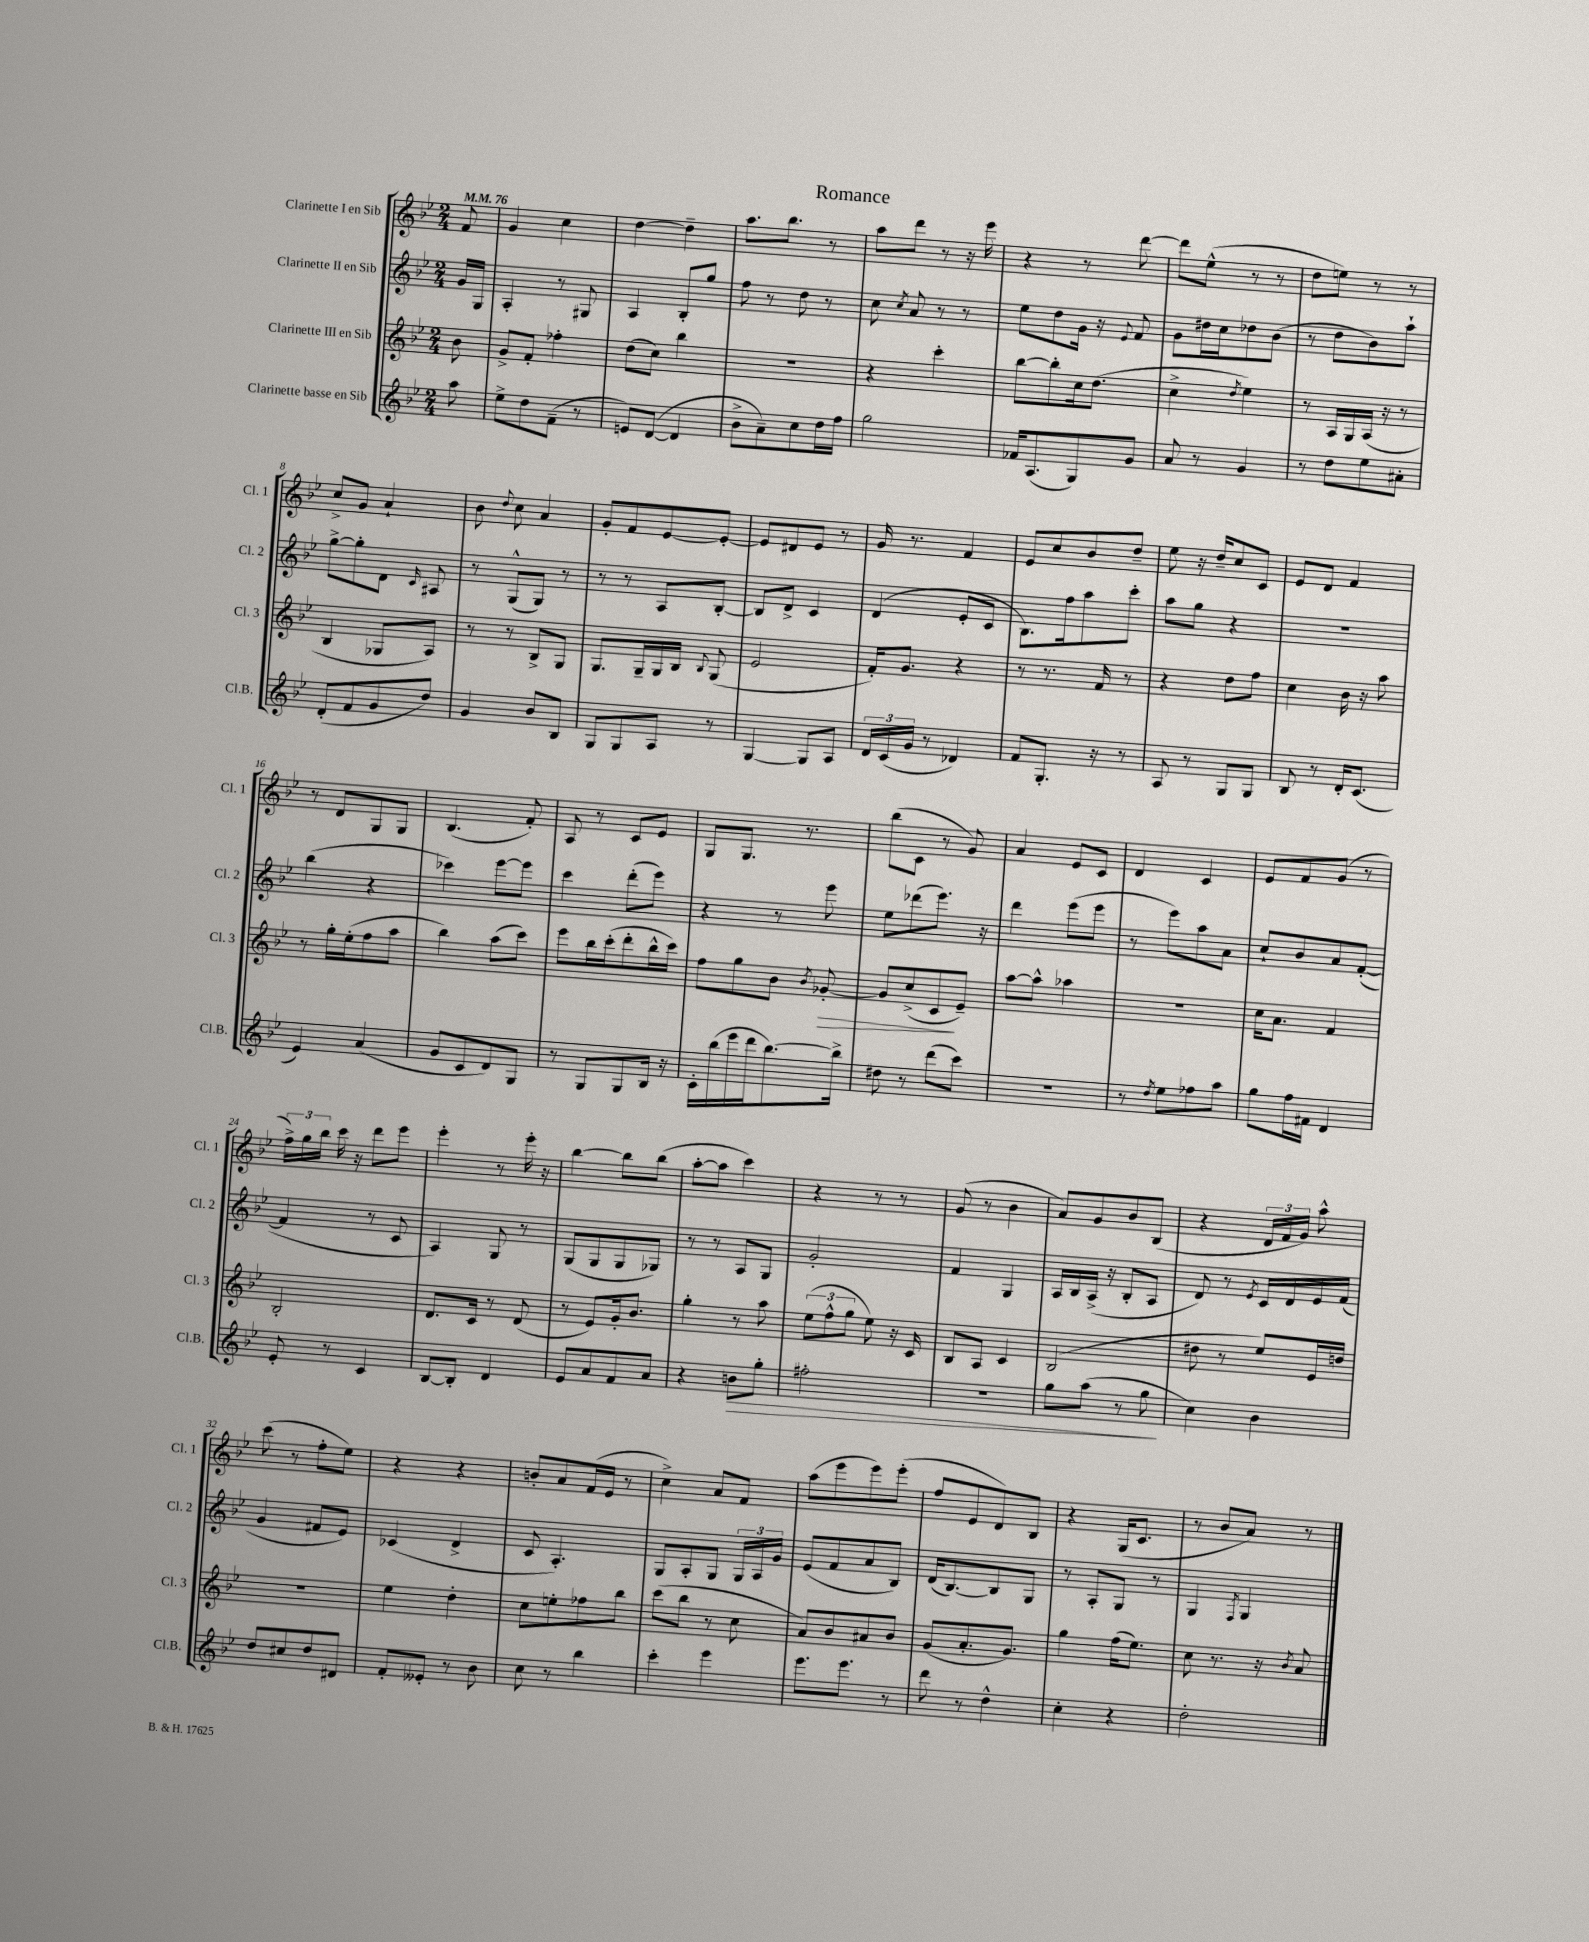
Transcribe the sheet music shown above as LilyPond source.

\header { title = "Romance" }
<<
\new StaffGroup <<
\new Staff = "s0" \with { instrumentName = "Clarinette I en Sib" shortInstrumentName = "Cl. 1" } {
    \clef treble \key bes \major \numericTimeSignature \time 2/4 \partial 8 \tempo 4 = 76
    \autoBeamOff f'8 |
    g'4 c''4 |
    d''4~ d''4-- |
    a''8.[ bes''8.] r8 |
    a''8[ d'''8] r8 r16 ees'''16 |
    r4 r8 d'''8~ |
    d'''8[ ees''8]-^( r8 r8 |
    d''8[ e''8]) r8 r8 |
    c''8[-> g'8] a'4-! |
    bes'8 \appoggiatura { d''8 } c''8 a'4 |
    g'8[-. f'8 ees'8~ ees'8]~-. |
    ees'8[ dis'8 ees'8] r8 |
    g'16 r8. f'4 |
    ees'8[ c''8 bes'8 d''8]-- |
    ees''8 r16 d''16[-- c''8 c'8] |
    ees'8[ d'8] f'4 |
    r8 d'8[ g8 g8] |
    bes4.( f'8-.) |
    a8 r8 c'8[ ees'8] |
    g8[ g8.] r8. |
    bes''8[( c'8] r8 g'8) |
    a'4 ees'8[ c'8] |
    d'4 c'4 |
    ees'8[ f'8 g'8]( r8 |
    \tuplet 3/2 { f''16[->) g''16 bes''16] } c'''16 r16 d'''8[ ees'''8] |
    ees'''4-. r8 ees'''16-. r16 |
    bes''4~ bes''8[ bes''8]( |
    a''8[~-. a''8] c'''4) |
    r4 r8 r8 |
    g'8( r8 bes'4 |
    a'8[) g'8 bes'8 bes8]( |
    r4 \tuplet 3/2 { d'16[ f'16 g'16]) } a''8-^ |
    c'''8( r8 f''8[-. ees''8]) |
    r4 r4 |
    b'8[-. a'8 f'16( ees'16] r8 |
    c''4->) a'8[ f'8] |
    a''8[( ees'''8 ees'''8) ees'''8]-.( |
    f''8[ ees'8 d'8) bes8] |
    r4 g16[( c'8.] |
    r8 bes'8[ a'8]) r8 \bar "|." |
}
\new Staff = "s1" \with { instrumentName = "Clarinette II en Sib" shortInstrumentName = "Cl. 2" } {
    \clef treble \key bes \major \numericTimeSignature \time 2/4 \partial 8
    \autoBeamOff g'16[ g16] |
    a4-. r8 gis8 |
    a4 bes8[-. g''8] |
    f''8 r8 d''8 r8 |
    c''8 \acciaccatura { c''8 } a'8 r8 r8 |
    ees''8[ d''8 g'16] r16 \appoggiatura { ees'8 } f'8 |
    g'8[ dis''16 c''16 des''8 bes'8]( |
    r8 d''8[ bes'8) a''8]-! |
    g''8[~-> g''8-. d'8] \grace { c'16 } ais8 |
    r8 g8[-^( g8]) r8 |
    r8 r8 a8[ bes8]~-. |
    bes8[ d'8]-> c'4 |
    d'4( ees'8[-. c'8] |
    bes8.[) f''16 a''8 c'''8]-. |
    a''8[ g''8] r4 |
    R2 |
    bes''4( r4 |
    ces'''4) ees'''8[~ ees'''8] |
    c'''4 d'''8[-.( ees'''8]) |
    r4 r8 ees'''8 |
    ees''8[ des'''8( ees'''8.]) r16 |
    d'''4 ees'''8[( ees'''8] |
    r8 ees'''8[) a''8 a'8] |
    c''8[-! bes'8 a'8 f'8]~-.( |
    f'4 r8 c'8 |
    a4) g8 r8 |
    g8[( g8 g8 ges8]) |
    r8 r8 a8[ g8] |
    g'2-. |
    f'4 g4 |
    a16[ bes16 a16]->( r16 bes8[-. a8] |
    d'8) r8 \acciaccatura { ees'8 } c'16[ d'16 ees'16 f'16]( |
    g'4 fis'8[ ees'8]) |
    ces'4( d'4-> |
    c'8 a4.-.) |
    g8[ a8-. g8] \tuplet 3/2 { g16[ a16 g'16] } |
    ees'8[( f'8 a'8 bes8]) |
    d'16[( bes8.~) bes8 g8] |
    r8 a8[-. g8] r8 |
    g4 \acciaccatura { f8 } g4 \bar "|." |
}
\new Staff = "s2" \with { instrumentName = "Clarinette III en Sib" shortInstrumentName = "Cl. 3" } {
    \clef treble \key bes \major \numericTimeSignature \time 2/4 \partial 8
    \autoBeamOff bes'8 |
    g'8[-> f'8]-. fes''4-. |
    d''8[( c''8]) bes''4 |
    R2 |
    r4 c'''4-. |
    bes''8[~ bes''8-. c''16 d''8.]( |
    c''4-> \acciaccatura { d''8 } ees''4) |
    r8 a16[ g16 a16]( r16 r8 |
    bes4 ges8[ a8]) |
    r8 r8 bes8[-> g8] |
    g8.[ g16-- g16 bes16] \appoggiatura { bes8 } g8( |
    ees'2 |
    f'16[-.) g'8.] r4 |
    r8 r8. f'16 r8 |
    r4 d''8[ f''8] |
    c''4 bes'16 r16 a''8 |
    r8 g''16[-. ees''16-.( f''8 a''8] |
    bes''4) a''8[( c'''8]) |
    ees'''8[ bes''16 c'''16-.( d'''8-. bes''16-^ c'''16]) |
    f''8[ g''8 bes'8] \acciaccatura { bes'8 } ges'8~-.\> |
    ges'8[ c''8->( c'8\! ees'8]--) |
    a''8[~ a''8]-^ aes''4 |
    R2 |
    c''16[ a'8.] f'4 |
    bes2-. |
    d'8.[ c'16] r8 d'8( |
    r8 ees'8[) g'16-. bes'8.] |
    g''4-. r8 a''8 |
    \tuplet 3/2 { ees''8[( f''8-^ g''8] } ees''8) r16 c'16 |
    bes8[ a8] c'4 |
    bes2( |
    dis''8 r8 ees''8[) ees'16 d''16] |
    r2 |
    ees''4 d''4-. |
    c''8[ e''8-. fes''8 bes''8] |
    c'''8[( bes''8] r8 c''8 |
    a'8[) bes'8 ais'8 bes'8] |
    g'8[( a'8.-. g'8.]) |
    g''4 f''16[( ees''8.]) |
    c''8 r8. r16 \acciaccatura { bes'8 } a'8 \bar "|." |
}
\new Staff = "s3" \with { instrumentName = "Clarinette basse en Sib" shortInstrumentName = "Cl.B." } {
    \clef treble \key bes \major \numericTimeSignature \time 2/4 \partial 8
    \autoBeamOff a''8 |
    ees''8[-> d''8 f'8]--( r8 |
    e'8[) d'8]~( d'4 |
    bes'8[-> a'8--) c''8 d''16 f''16] |
    g''2 |
    fes'16[ a8.( g8) g'8] |
    a'8 r8 g'4 |
    r8 d''8[ ees''8 ais'8]-. |
    d'8[-.( f'8 g'8 d''8]) |
    g'4 bes'8[ bes8] |
    g8[ g8 a8] r8 |
    g4~ g8[ a8] |
    \tuplet 3/2 { d'16[ c'16( g'16] } r8 des'4) |
    f'8[ g8.]-. r16 r8 |
    a8 r8 g8[ g8] |
    bes8 r8 d'16[-. c'8.]( |
    ees'4) a'4( |
    g'8[ c'8 d'8) g8] |
    r8 g8[ g8 bes16] r16 |
    c'16[-. bes''16( ees'''16 d'''16 bes''8.~) bes''16]-> |
    dis''8 r8 d'''8[( c'''8]) |
    r2 |
    r8 \acciaccatura { d''8 } ees''8[ fes''8 a''8] |
    g''8[ f''16 fis'16] d'4 |
    ees'8-. r8 c'4 |
    bes8[~ bes8]-. d'4 |
    ees'8[ a'8 f'8 a'8] |
    r4 b'8[\> g''8]-. |
    fis''2-. |
    r2 |
    g''8[ a''8]( r8 g''8\! |
    c''4) bes'4 |
    d''8[ cis''8 d''8 dis'8] |
    f'8[-. eeses'8]-. r8 bes'8 |
    c''8 r8 bes''4 |
    c'''4-. ees'''4 |
    ees'''8.[ ees'''8.] r8 |
    d'''8 r8 d''4-^ |
    c''4-. r4 |
    d''2-. \bar "|." |
}
>>
>>
